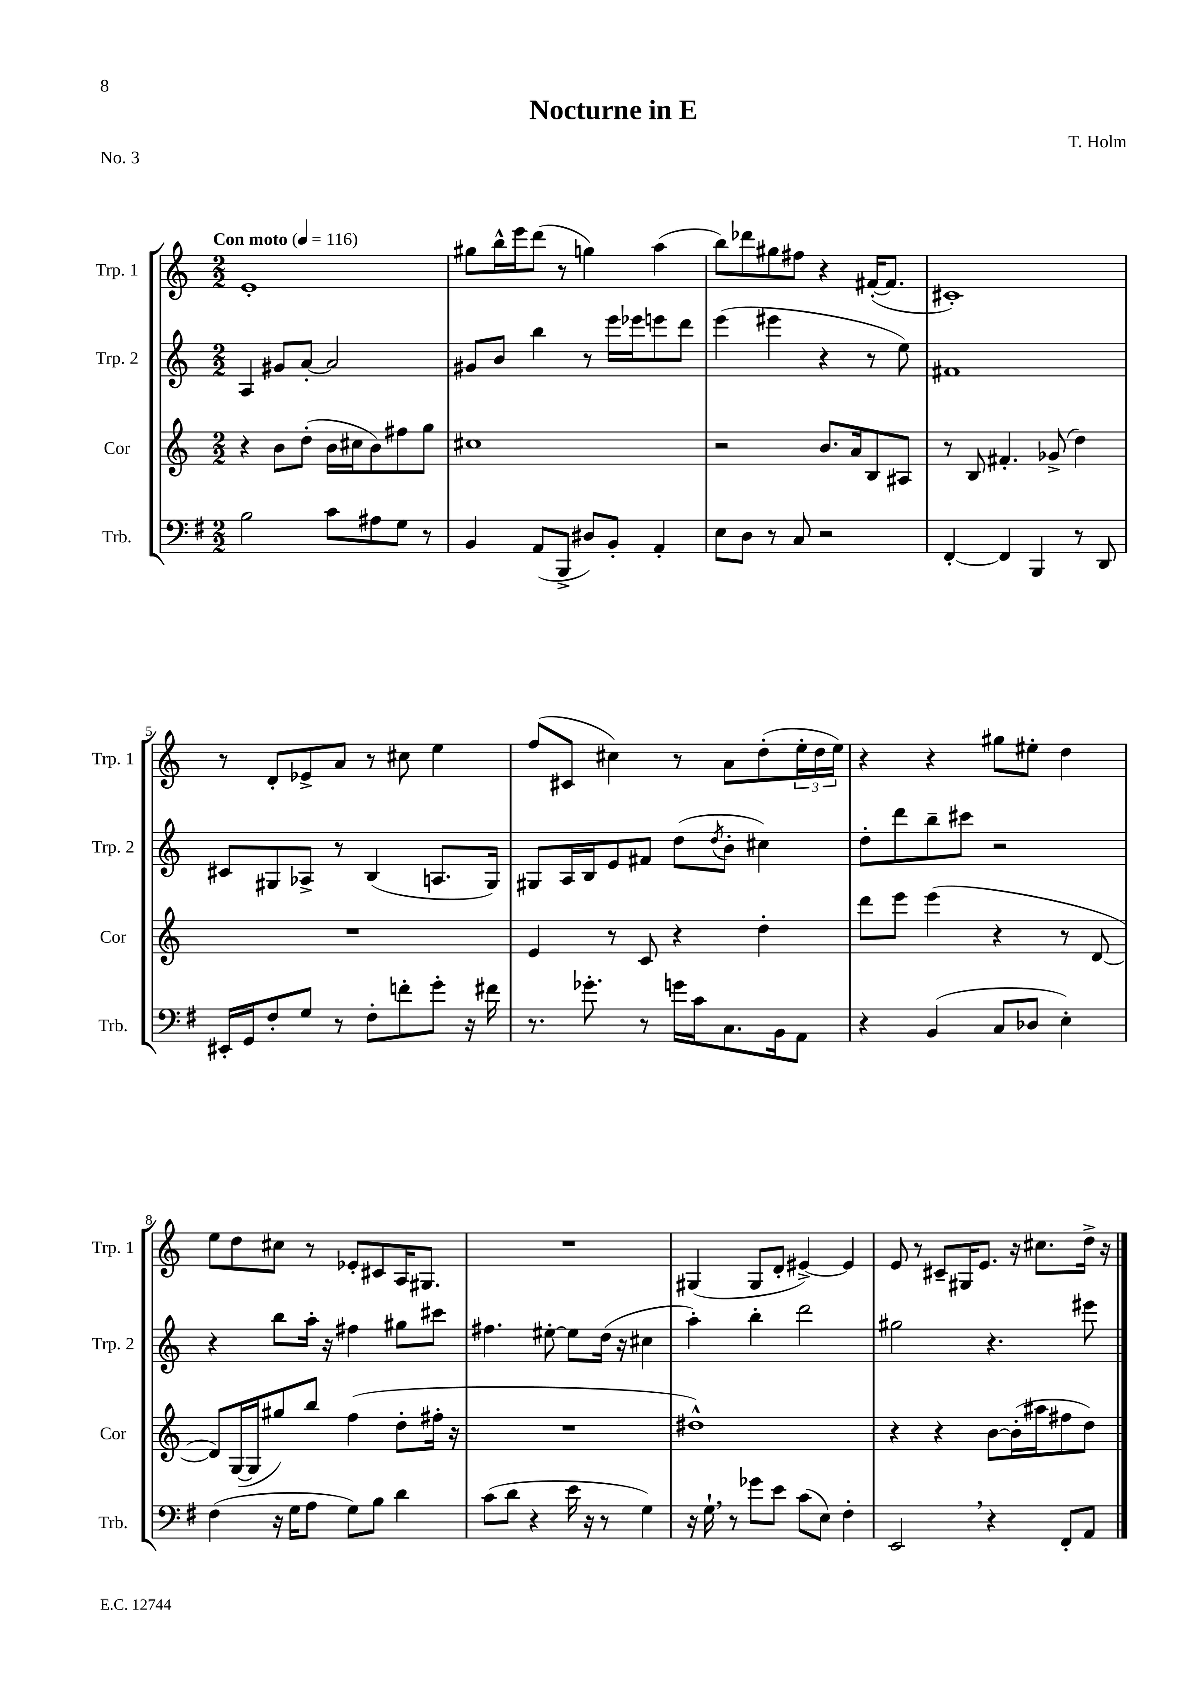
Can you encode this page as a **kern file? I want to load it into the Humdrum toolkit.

**kern	**kern	**kern	**kern
*part4	*part3	*part2	*part1
*staff4	*staff3	*staff2	*staff1
*I"Trb.	*I"Cor	*I"Trp. 2	*I"Trp. 1
*I'Trb.	*I'Cor	*I'Trp. 2	*I'Trp. 1
*clefF4	*clefG2	*clefG2	*clefG2
*k[f#]	*k[]	*k[]	*k[]
*M2/2	*M2/2	*M2/2	*M2/2
*MM116	*MM116	*MM116	*MM116
=1	=1	=1	=1
!	!	!	!LO:TX:a:B:t=Con moto
2B\	4r	4A/	1e'
.	8b\L	8g#X/L	.
.	(8dd'\J	[8a'/J	.
8c\L	16b\LL	2a/]	.
.	16cc#X\J	.	.
8A#X\	8b\)	.	.
8G\J	8ff#X\	.	.
8r	8gg\J	.	.
=2	=2	=2	=2
4BB/	1cc#X	8g#X/L	8gg#X\L
.	.	8b/J	16bb^^\L
.	.	.	16eee\J
(8AA/L	.	4bb\	(8ddd\J
8BBB^/J	.	.	8r
8D#X/L)	.	8r	4ggn\)
8BB'/J	.	16eee\LL	.
.	.	16eee-X\J	.
4AA'/	.	8eeen\	(4aa\
.	.	8ddd\J	.
=3	=3	=3	=3
8E\L	2r	(4eee\	8bb\L)
8D\J	.	.	8ddd-X\
8r	.	4eee#X\	8gg#X\
8C/	.	.	8ff#X\J
2r	8.b/L	4r	4r
.	16a/k	.	.
.	8B/	8r	([16f#X'/KL
.	.	.	8.f#/J]
.	8A#X/J	8ee\)	.
=4	=4	=4	=4
[4FF#'/	8r	1f#X	1c#X')
.	8B/	.	.
4FF#/]	4.f#X'/	.	.
4BBB/	.	.	.
.	(8g-X^/	.	.
8r	4dd\)	.	.
8DD/	.	.	.
!!LO:LB:g=z
=5	=5	=5	=5
16EE#X'/LL	1r	8c#X/L	8r
16GG/J	.	.	.
8F#'/	.	8G#X/	8d'/L
8G/J	.	8A-X^/J	8e-X^/
8r	.	8r	8a/J
8F#'\L	.	(4B/	8r
8fn'\	.	.	8cc#X\
8g'\J	.	8.An/L	4ee\
16r	.	.	.
16f#X\	.	16G#/Jk)	.
=6	=6	=6	=6
8.r	4e/	8G#X/L	(8ff/L
.	.	16A/L	8c#X/J
8.g-X'\	.	16B/J	.
.	8r	8e/	4cc#X\)
8r	8c/	8f#X/J	.
16gn\LL	4r	(8dd\L	8r
16c\J	.	.	.
.	.	8qdd/	.
8.C\	.	8b'\J	8a\L
.	4dd'\	4cc#X\)	(8dd'\
16BB\k	.	.	.
8AA\J	.	.	24ee'\L
.	.	.	24dd\
.	.	.	24ee\JJ)
=7	=7	=7	=7
4r	8ddd\L	8dd'\L	4r
.	8eee\J	8ddd\	.
(4BB/	(4eee\	8bb~\	4r
.	.	8ccc#X\J	.
8C/L	4r	2r	8gg#X\L
8D-X/J	.	.	8ee#X'\J
4E'\)	8r	.	4dd\
.	[8d/	.	.
!!LO:LB:g=z
=8	=8	=8	=8
(4F#\	8d/L])	4r	8ee\L
.	([16G/L	.	8dd\
.	16G/J]	.	.
16r	8gg#X/)	8bb\L	8cc#X\J
16G\KL	.	.	.
8A\J	8bb/J	16aa'\Jk	8r
.	.	16r	.
8G\L)	(4ff\	4ff#X\	8e-X'/L
8B\J	.	.	8c#X/
4d\	8dd'\L	8gg#X\L	16A/K
.	.	.	8.G#X/J
.	16ff#X'\Jk	8ccc#X\J	.
.	16r	.	.
=9	=9	=9	=9
(8c\L	1r	4.ff#X\	1r
8d\J	.	.	.
4r	.	.	.
.	.	[8ee#X'\	.
16e\	.	8ee#\L]	.
16r	.	.	.
8r	.	(16dd\Jk	.
.	.	16r	.
4G\)	.	4cc#X\	.
=10	=10	=10	=10
16r	1dd#X^^)	4aa'\)	(4G#X/
16G`,\	.	.	.
8r	.	.	.
8g-X\L	.	4bb'\	8G#/L
8e\J	.	.	8d'/J
(8c\L	.	2ddd\	[4e#X^/)
8E\J)	.	.	.
4F#'\	.	.	4e#/]
=11	=11	=11	=11
2EE,/	4r	2gg#X\	8e/
.	.	.	8r
.	4r	.	8c#X~/L
.	.	.	16G#X/K
.	.	.	8.e/J
4r	[8b\L	4.r	.
.	(16b'\L]	.	16r
.	16aa#X\J	.	8.cc#X\L
8FF#'/L	8ff#X\	.	.
8AA/J	8dd\J)	8eee#X\	16dd^\Jk
.	.	.	16r
==	==	==	==
*-	*-	*-	*-
